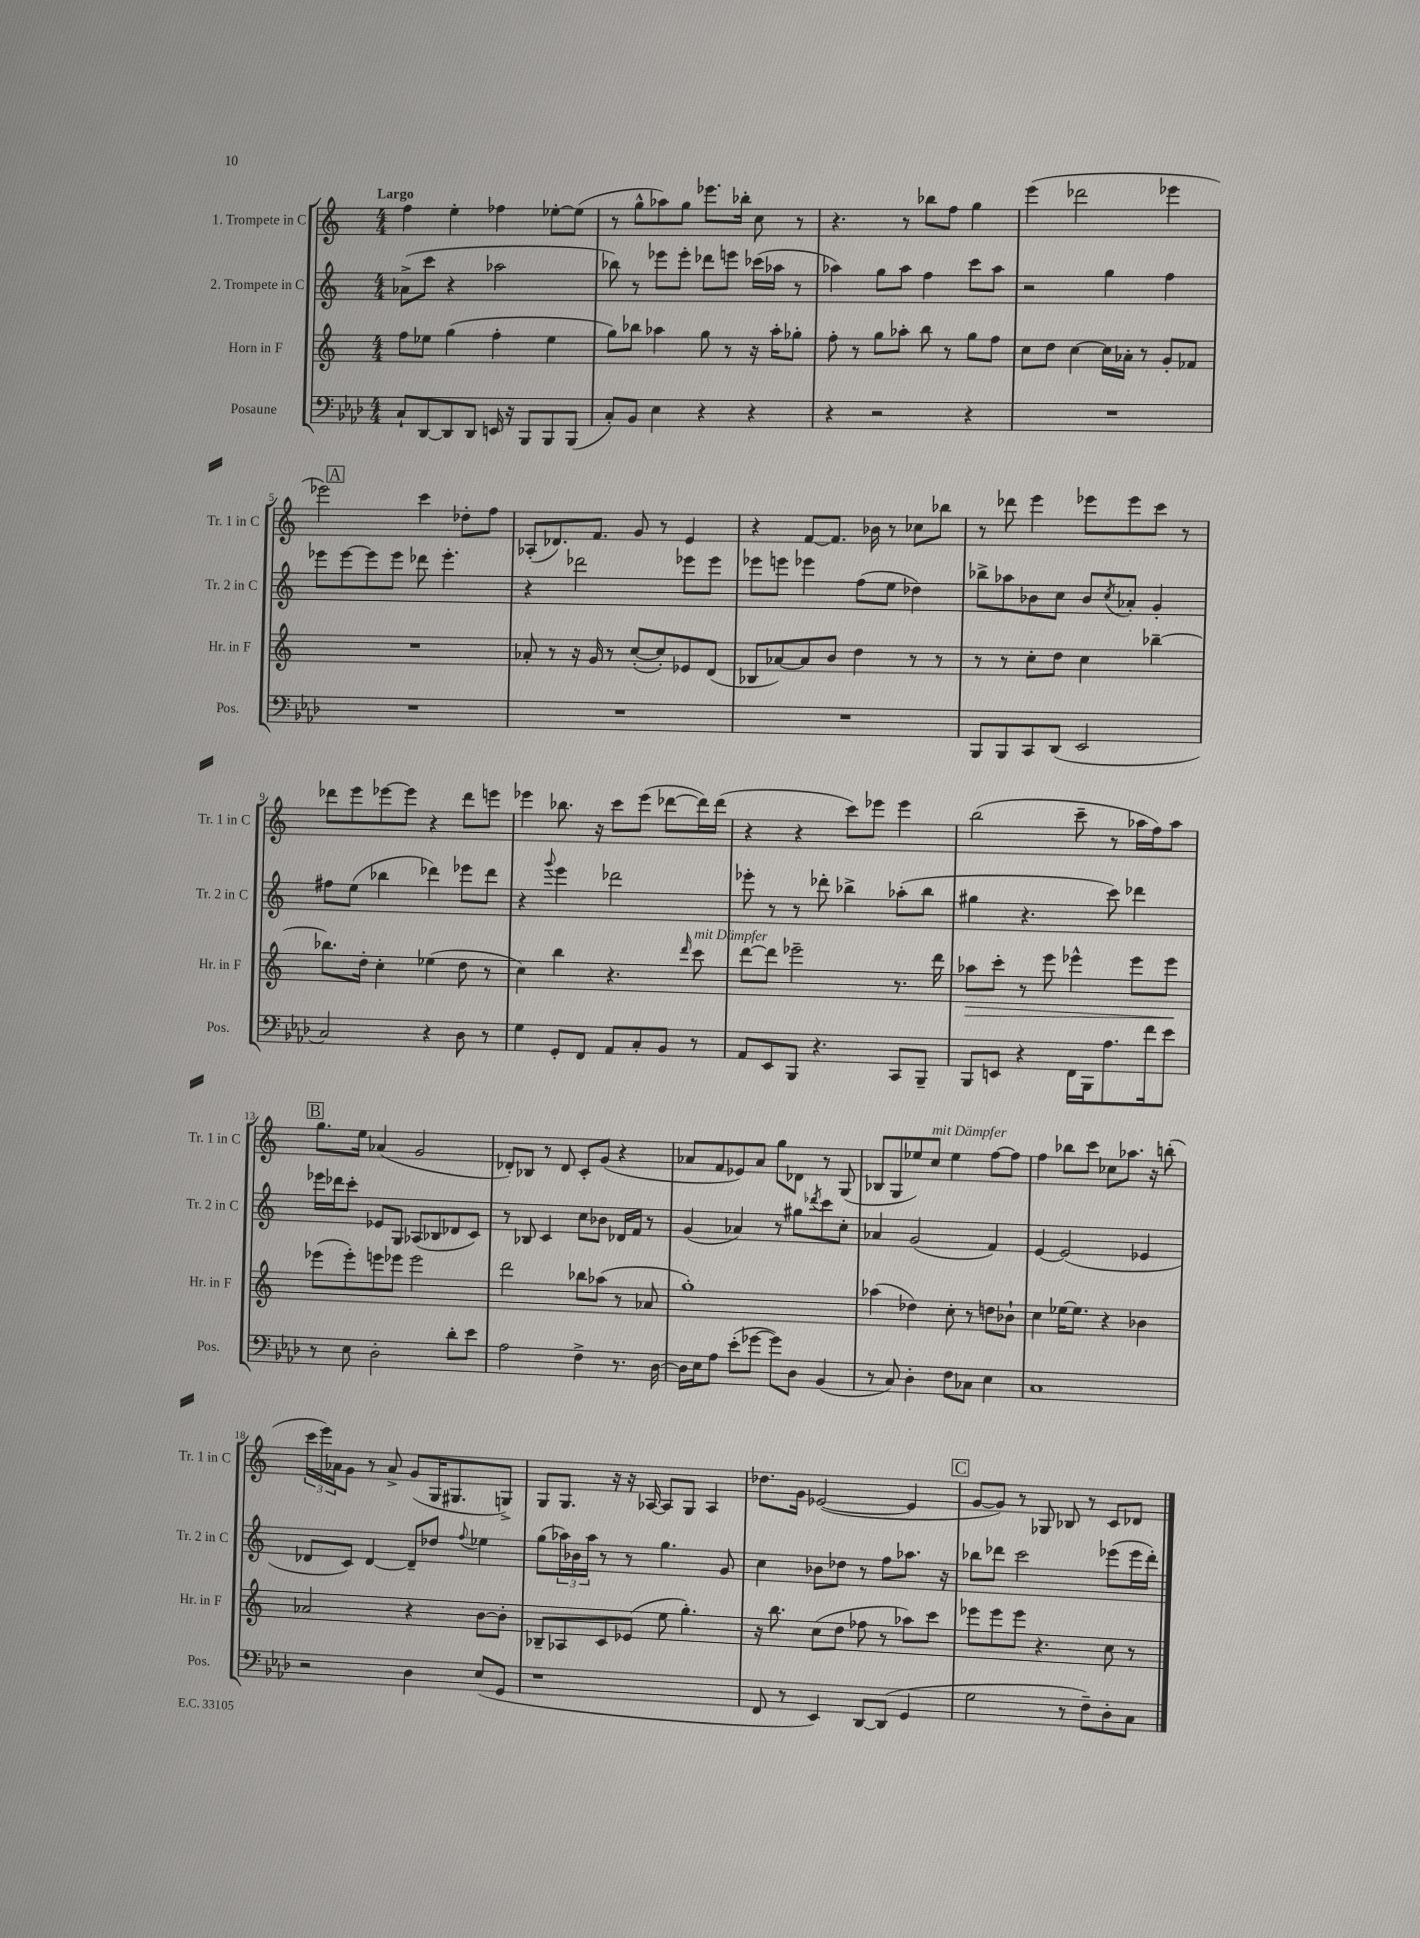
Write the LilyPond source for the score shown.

<<
\new StaffGroup <<
\new Staff = "s0" \with { instrumentName = "1. Trompete in C" shortInstrumentName = "Tr. 1 in C" } {
    \clef treble \key c \major \numericTimeSignature \time 4/4 \tempo "Largo"
    f''4 e''4-. fes''4 ees''8~-. ees''8( |
    r8 g''8-^ aes''8) g''8 ees'''8. bes''16-. c''8 r8 |
    r4. r8 bes''8 f''8 g''4 |
    e'''4( des'''2 ees'''4 |
    \mark \markup { \box "A" } ees'''2) c'''4 des''8-. f''8 |
    aes8-.( des'8.) f'8. g'8 r8 e'4 |
    r4 f'8~ f'8. bes'16 r8 ces''8 bes''8 |
    r8 des'''8 e'''4 ees'''8 ees'''8 c'''8 r8 |
    des'''8 e'''8 ees'''8~ ees'''8 r4 des'''8 e'''8 |
    ees'''4 bes''8. r16 c'''8 ees'''8( des'''8~ des'''16) des'''16( |
    r4 r4 c'''8) ees'''8 ees'''4 |
    b''2( c'''8-- r8 aes''16 f''16) aes''8 |
    \mark \markup { \box "B" } g''8. e''16 aes'4( g'2 |
    des'8-.) bes8 r8 des'8 c'8-. g'8( r4 |
    aes'8 f'8 ees'8) aes'8 g''8 des'8 r8 g8( |
    bes8 g8 ees''8) c''8^\markup { \italic "mit Dämpfer" } ees''4 f''8~ f''8 |
    f''4 bes''8 c'''8 ces''8 aes''8. r16 b''8-.( |
    \tuplet 3/2 { c'''16 e'''16) aes'16 } g'8 r8 aes'8-> g'8( g16 gis8. g8->) |
    g8 g8. r16 r16 aes16~ aes8 g8 aes4 |
    des''8. g'16 ees'2~( ees'4 |
    \mark \markup { \box "C" } g'8~ g'8) r8 ges8 bes8 r8 c'8 des'8 \bar "|." |
}
\new Staff = "s1" \with { instrumentName = "2. Trompete in C" shortInstrumentName = "Tr. 2 in C" } {
    \clef treble \key c \major \numericTimeSignature \time 4/4
    aes'8->( c'''8 r4 aes''2 |
    bes''8) r8 ees'''8 ees'''8-. des'''8 e'''8 ces'''16( aes''16 r8 |
    aes''4) g''8 aes''8 f''4 c'''8 aes''8 |
    r2 g''4 f''4 |
    \mark \markup { \box "A" } ees'''8 ees'''8~ ees'''8 ees'''8 des'''8 ees'''4.-. |
    r4 des'''2 ees'''8 ees'''8 |
    ees'''8 e'''8 ees'''4 f''8( e''8 des''4) |
    bes''8-> aes''8 bes'8 c''8 bes'8 \acciaccatura { c''8 } aes'8-. g'4-. |
    fis''8 e''8( bes''4 des'''4) ees'''8 des'''8 |
    r4 \appoggiatura { g'''8 } e'''4 des'''2 |
    ees'''8-. r8 r8 des'''8-. bes''4-> aes''8-.( bes''8 |
    gis''4 r4. c'''8) des'''4 |
    \mark \markup { \box "B" } ees'''16 des'''16 c'''8-. ees'8 g8 aes8( bes8 des'8 c'8) |
    r8 bes8 c'4 c''8 bes'8 des'16 f'16 r8 |
    g'4( aes'4) r8 gis''8 \acciaccatura { des'''8 } c'''8 c''8-. |
    aes'4 g'2( f'4) |
    e'4~ e'2( ees'4 |
    des'8 c'8) des'4~ des'8-- des''8 \appoggiatura { f''8 } ees''4 |
    g''8( \tuplet 3/2 { aes''16) bes'16 aes''16 } r8 r8 g''4. g'8 |
    c''4 bes'8 des''8 r8 f''8 aes''8. r16 |
    \mark \markup { \box "C" } bes''8 des'''8 c'''2 ees'''8( ees'''16 des'''16-.) \bar "|." |
}
\new Staff = "s2" \with { instrumentName = "Horn in F" shortInstrumentName = "Hr. in F" } {
    \clef treble \key c \major \numericTimeSignature \time 4/4
    f''8 ees''8 g''4( f''4-. ees''4 |
    g''8) bes''8 aes''4 g''8 r8 r16 aes''16-. ges''8-. |
    f''8-. r8 g''8 aes''8-. b''8 r8 g''8 f''8 |
    c''8 d''8 c''4~ c''16 aes'16-. r8 g'8-. fes'8 |
    \mark \markup { \box "A" } R1 |
    aes'8-. r8 r16 g'16 r8 c''8~-.( c''8-.) ees'8 d'8( |
    bes8 aes'8~) aes'8 b'8 d''4 r8 r8 |
    r8 r8 c''8-. d''8 c''4 bes''4~-- |
    bes''8. d''16-. c''4-. ees''4( d''8 r8 |
    c''4) b''4 r4. \grace { d'''16 } c'''8^\markup { \italic "mit Dämpfer" } |
    d'''8~ d'''8 ees'''2-- r8. d'''16 |
    aes''8\> c'''8-. r8 e'''8 ees'''4-^ ees'''8 ees'''8\! |
    \mark \markup { \box "B" } ees'''8( ees'''8-.) e'''8 ees'''8 ees'''2 |
    d'''2 bes''8 aes''8( r8 aes'8 |
    g''1-.) |
    aes''4( des''4) c''8-. r8 d''8 bes'8-! |
    c''4 ees''16~ ees''8. r4 bes'4 |
    aes'2 r4 b'8~ b'8-. |
    bes8-- aes8 c'8 ees'8( e''8 g''4.-.) |
    r16 b''8. c''8( d''8 fes''8 r8 aes''8) c'''8 |
    \mark \markup { \box "C" } ees'''8 ees'''8 ees'''8 r4. c''8 r8 \bar "|." |
}
\new Staff = "s3" \with { instrumentName = "Posaune" shortInstrumentName = "Pos." } {
    \clef bass \key aes \major \numericTimeSignature \time 4/4
    c8-! des,8~ des,8 des,8 e,16 r16 bes,,8 bes,,8 bes,,8( |
    c8-.) bes,8 ees4 r4 r4 |
    r4 r2 r4 |
    R1 |
    \mark \markup { \box "A" } R1 |
    R1 |
    R1 |
    bes,,8 bes,,8 c,8 des,8( ees,2 |
    c2) r4 des8 r8 |
    g4 g,8-. f,8 aes,8 c8-. bes,8 r8 |
    aes,8 ees,8 bes,,8 r4. c,8 bes,,8-- |
    bes,,8 e,8 r4 f,16 bes,,16 aes8. f'16 ees'8 |
    \mark \markup { \box "B" } r8 ees8 des2-. des'8-. ees'8 |
    aes2 f4-> r8. des16~ |
    des16 ees16 aes8 ees'8-.( ges'8~ ges'8) des8 bes,4( |
    r8 c8) des4-. f8 ces8 ees4 |
    c1 |
    r2 des4 ees8( g,8 |
    r1 |
    f,8 r8 ees,4) des,8~ des,8( g,4 |
    \mark \markup { \box "C" } g2 r8 f8--) des8-. c8 \bar "|." |
}
>>
>>
